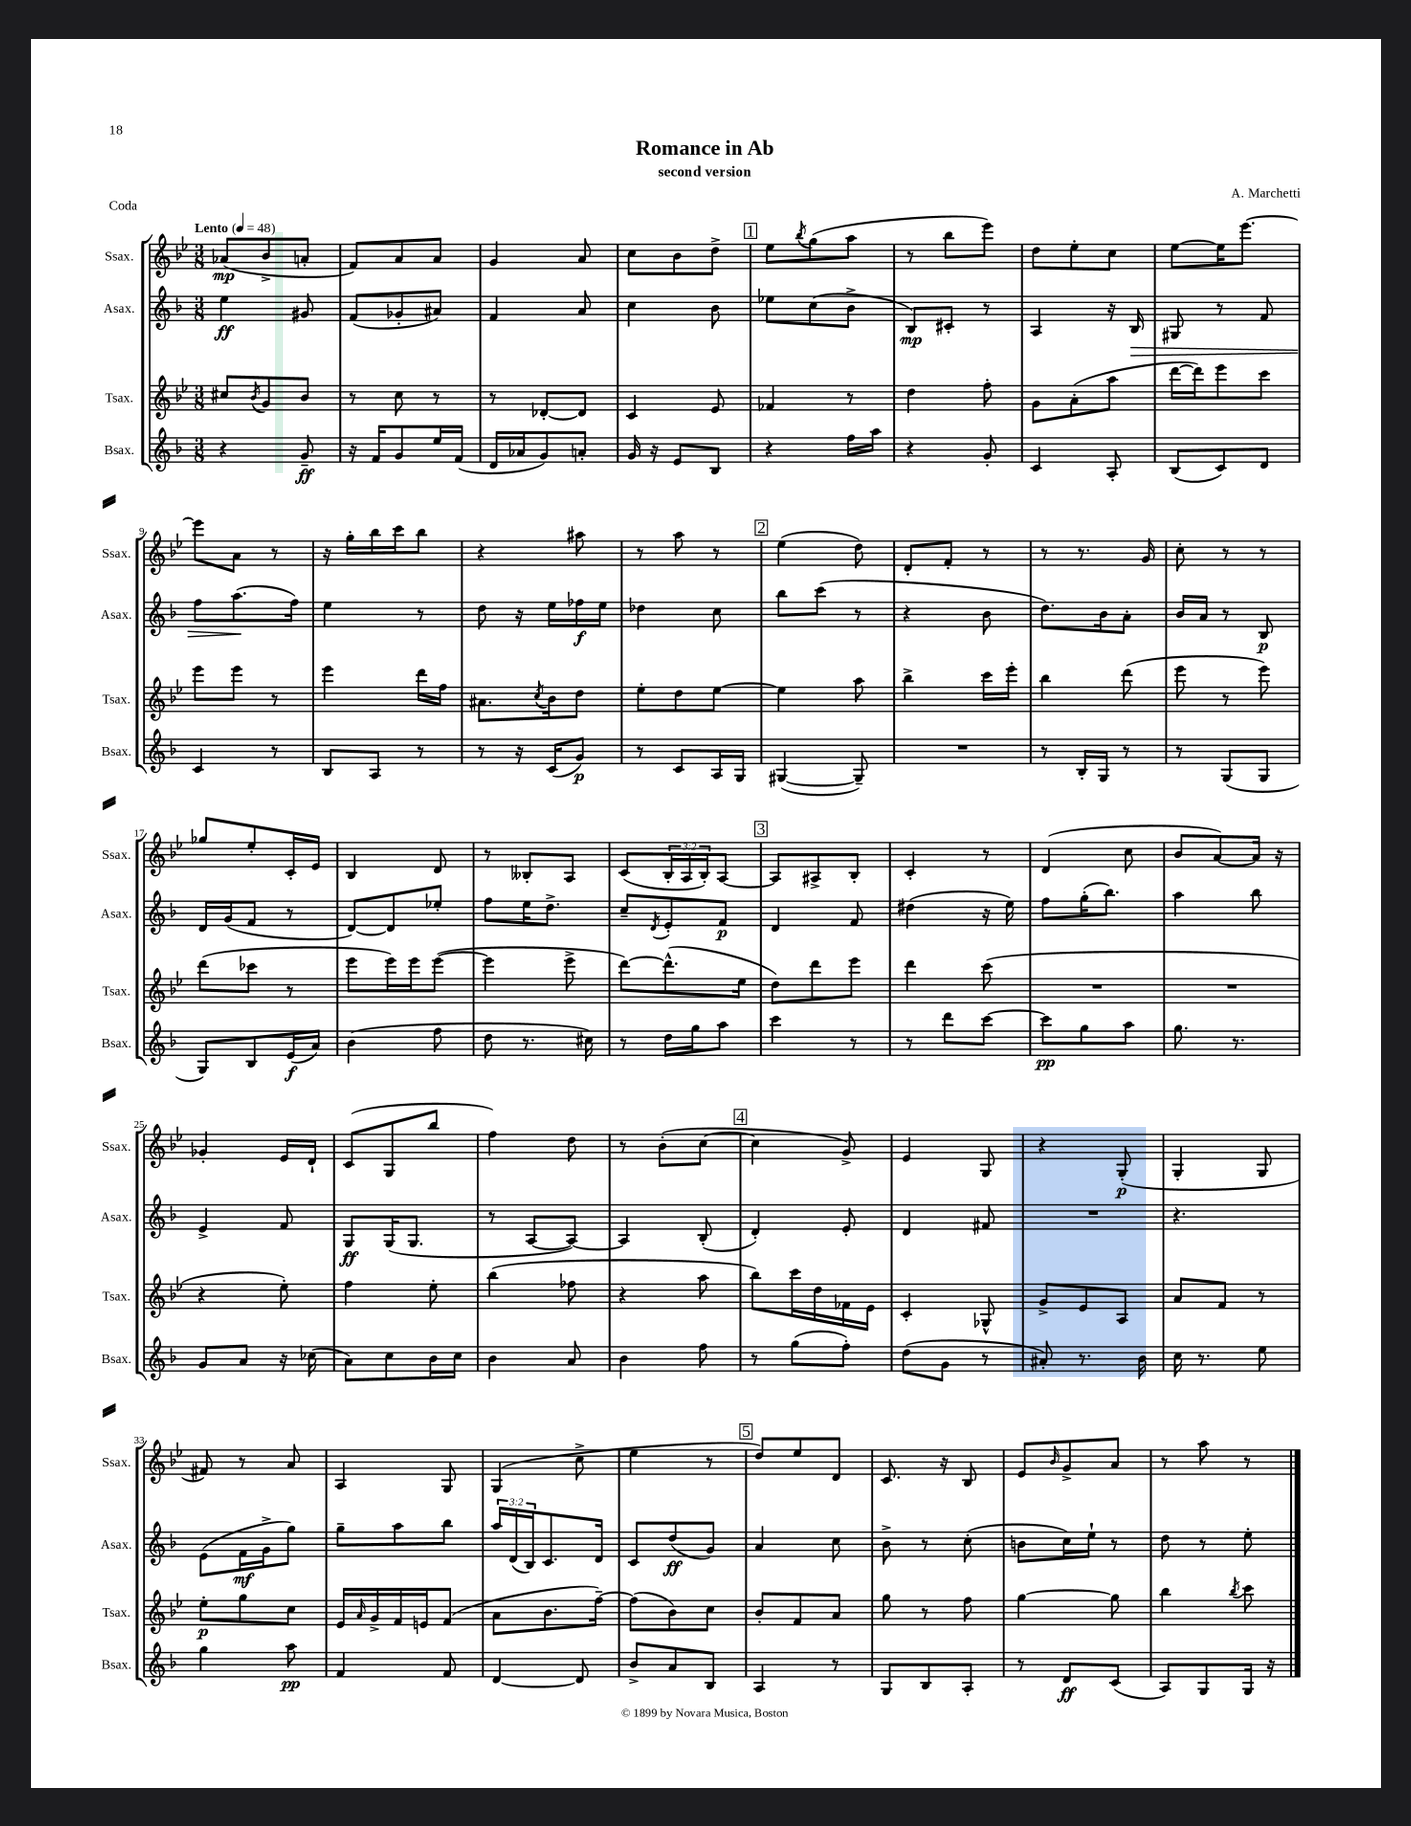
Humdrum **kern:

**kern	**kern	**kern	**kern
*staff4	*staff3	*staff2	*staff1
*clefG2	*clefG2	*clefG2	*clefG2
*k[b-]	*k[b-e-]	*k[b-]	*k[b-e-]
*M3/8	*M3/8	*M3/8	*M3/8
*MM48	*MM48	*MM48	*MM48
4r	8cc#/L	4ee\	(8a-/L
.	8qb-/	.	.
.	8g/	.	8b-^/
8g~/	8b-/J	8g#/	8a'/J
=	=	=	=
16r	8r	(8f/L	8f/L)
16f/LK	.	.	.
8g/	8cc\	8g-'/	8a/
16ee/L	8r	8a#/J)	8a/J
(16f/JJ	.	.	.
=	=	=	=
16d/LL	8r	4f/	4g/
16a-/J	.	.	.
8g/)	[8d-'/L	.	.
8a'/J	8d-/]J	8a/	8a/
=	=	=	=
16g/	4c/	4cc\	8cc\L
16r	.	.	.
8e/L	.	.	8b-\
8B-/J	8e-/	8b-\	8dd^\J
=	=	=	=
4r	4f-/	8ee-\L	8ee-\L
.	.	.	8qbb-/
.	.	(8cc\	(8gg\
16ff\LL	8r	8b-^\J	8aa\J
16aa\JJ	.	.	.
=	=	=	=
4r	4dd\	8B-/L)	8r
.	.	8c#'/J	8bb-\L
8g'/	8ff'\	8r	8eee-\J)
=	=	=	=
4c/	8g\L	4A/	8dd\L
.	(8a'\	.	8ee-'\
8A'/	8aa\J	16r	8cc\J
.	.	16B-/	.
=	=	=	=
(8B-/L	[16ddd\LL	8G#/	[8ee-\L
.	16ddd\]J)	.	.
8c/)	8eee-\	8r	16ee-\]K
.	.	.	[8.eee-\J
8d/J	8ccc\J	8f/	.
=	=	=	=
4c/	8eee-\L	8ff\L	8eee-\]L
.	8eee-\J	(8.aa\	8a\J
8r	8r	.	8r
.	.	16ff\Jk)	.
=	=	=	=
8B-/L	4eee-\	4ee\	16r
.	.	.	16gg'\LL
8A/J	.	.	16bb-\
.	.	.	16ccc\J
8r	16ddd\LL	8r	8bb-\J
.	16ff\JJ	.	.
=	=	=	=
8r	8.a#\L	8dd\	4r
16r	.	16r	.
.	8qcc/	.	.
(16c/LK	16b-\k	16ee\LL	.
8g/J)	8dd\J	16ff-\	8aa#\
.	.	16ee\JJ	.
=	=	=	=
8r	8ee-'\L	4dd-\	8r
8c/L	8dd\	.	8aa\
16A/L	[8ee-\J	8cc\	8r
16G/JJ	.	.	.
=	=	=	=
([4G#/	4ee-\]	8bb-\L	(4ee-\
.	.	(8ccc\J	.
8G#~/])	8aa\	8r	8dd\)
=	=	=	=
4.r	4bb-^\	4r	8d'/L
.	.	.	8f'/J
.	16ccc\LL	8b-\	8r
.	16eee-'\JJ	.	.
=	=	=	=
8r	4bb-\	8.dd\L)	8r
16B-'/LL	.	.	8.r
16G/JJ	.	16b-\k	.
8r	(8ddd\	8a'\J	.
.	.	.	16g/
=	=	=	=
8r	8eee-\	16b-/LL	8cc'\
.	.	16a/JJ	.
(8G/L	8r	8r	8r
8G/J	8eee-\)	8B-/	8r
=	=	=	=
8G/L)	(8ddd\L	16d/LL	8gg-/L
.	.	(16g/J	.
8B-/	8ccc-\J	8f/J	8ee-'/
(16e/L	8r	8r	16c'/L
16a/JJ)	.	.	16e-/JJ
=	=	=	=
(4b-\	8eee-\L	[8d/L)	4B-/
.	16eee-\L)	8d/]	.
.	16eee-\J	.	.
8ff\	([8eee-\J	8ee-'/J	8d/
=	=	=	=
8dd\	4eee-\]	8ff\L	8r
8.r	.	16ee\K	8B--'/L
.	.	8.dd^\J	.
.	8eee-^\	.	8A/J
16cc#\)	.	.	.
=	=	=	=
8r	[8ddd\L)	8cc~/L	(8c/L
.	.	8qd/	.
16dd\LL	(8.ddd^^\]	8e'/	24B-'/L
.	.	.	24A/
16gg\J	.	.	.
.	.	.	24B-'/J)
8aa\J	.	8f/J	[8A/J
.	16ee-\Jk	.	.
=	=	=	=
4ccc\	8dd\L)	4d/	8A/]L
.	8ddd\	.	8A#^/
8r	8eee-\J	8f/	8B-'/J
=	=	=	=
8r	4ddd\	(4dd#\	4c'/
8ddd\L	.	.	.
[8ccc\J	(8ccc\	16r	8r
.	.	16ee\)	.
=	=	=	=
8ccc\]L	4.r	8ff\L	(4d/
8gg\	.	(16gg'\K	.
.	.	8.bb-\J)	.
8aa\J	.	.	8cc\
=	=	=	=
8.gg\	4.r	4aa\	8b-/L
.	.	.	[8a/)
8.r	.	.	.
.	.	8bb-\	16a/]Jk
.	.	.	16r
=	=	=	=
8g/L	4r	4e^/	4g-'/
8a/J	.	.	.
16r	8ee-'\)	8f/	16e-/LL
(16cc-\	.	.	16d`/JJ
=	=	=	=
8a\L)	4ff\	8G/L	(8c/L
8cc\	.	(16G/K	8G/
.	.	8.G/J	.
16b-\L	8ee-'\	.	8bb-/J
16cc\JJ	.	.	.
=	=	=	=
4b-\	(4bb-\	8r	4ff\)
.	.	[8A/L	.
8a/	8ff-\	8A/_J)	8dd\
=	=	=	=
4b-\	4r	4A/]	8r
.	.	.	(8b-'\L
8ff\	8aa\	(8B-'/	[8cc\J
=	=	=	=
8r	8bb-\L)	4d'/)	4cc\]
(8gg\L	16ccc\L	.	.
.	16dd\	.	.
8ff'\J)	16f-\	8e'/	8g^/)
.	16e-\JJ	.	.
=	=	=	=
(8dd\L	4c'/	4d/	4e-/
8g\J	.	.	.
8r	8G-^^/	8f#/	8G/
=	=	=	=
8a#'/)	8g^/L	4.r	4r
8.r	8e-/	.	.
.	8A/J	.	(8G'/
16b-\	.	.	.
=	=	=	=
16cc\	8a/L	4.r	4G'/
8.r	.	.	.
.	8f/J	.	.
8ee\	8r	.	8G/
=	=	=	=
4gg\	8ee-'\L	(8e\L	8f#/)
.	8gg\	16f\L	8r
.	.	16g^\J	.
8aa\	8cc\J	8gg\J)	8a/
=	=	=	=
4f/	16e-/LL	8gg~\L	4A/
.	16qqa/	.	.
.	16g^/	.	.
.	16f/	8aa\	.
.	16e/J	.	.
8f/	(8f/J	8bb-\J	8G/
=	=	=	=
[4d/	8a\L	24aa/LL	(4G/
.	.	(24d/	.
.	.	24B-/J)	.
.	8.b-\	8.c/	.
8d/]	.	.	8cc^\
.	[16ff~\Jk)	16d/Jk	.
=	=	=	=
8b-^/L	(8ff\]L	8c/L	4ee-\
8a/	8b-\)	(8dd/	.
8B-/J	8cc\J	8g/J)	8r
=	=	=	=
4A/	8b-'/L	4a/	8dd/L)
.	8f/	.	8ee-/
8r	8a/J	8cc\	8d/J
=	=	=	=
8G/L	8gg\	8b-^\	8.c/
8B-/	8r	8r	.
.	.	.	16r
8A'/J	8ff\	(8cc'\	8B-/
=	=	=	=
8r	[4gg\	8b\L	8e-/L
.	.	.	16qqb-/
8d/L	.	16cc\L)	8g^/
.	.	16ee`\JJ	.
(8c/J	8gg\]	8r	8a/J
=	=	=	=
8A/L)	4bb-\	8dd\	8r
8G/	.	8r	8aa\
.	8qbb-/	.	.
16G/Jk	8ccc\	8ee'\	8r
16r	.	.	.
==	==	==	==
*-	*-	*-	*-
